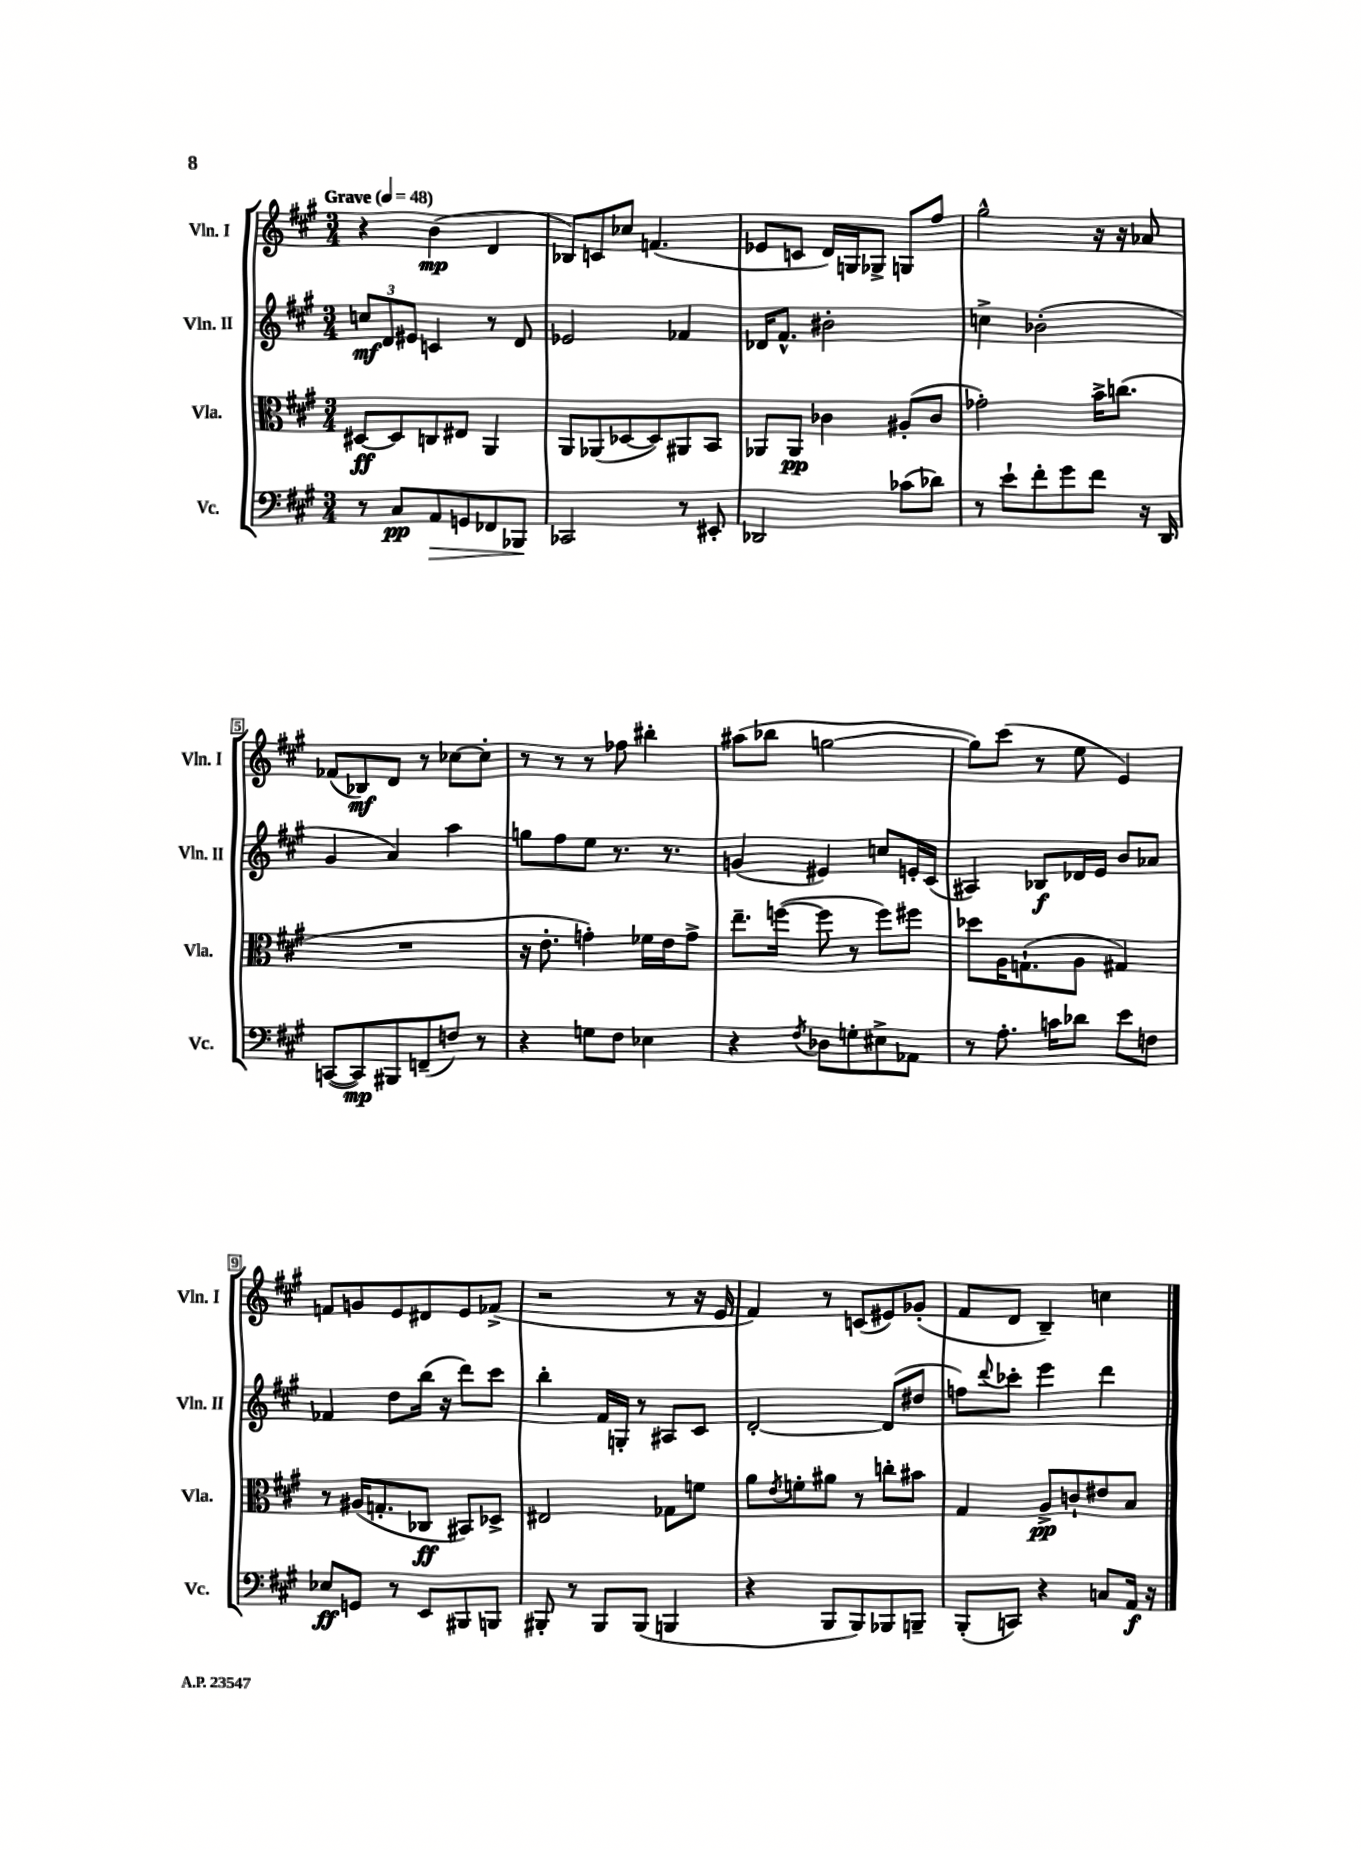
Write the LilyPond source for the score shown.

<<
\new StaffGroup <<
\new Staff = "s0" \with { instrumentName = "Vln. I" shortInstrumentName = "Vln. I" } {
    \clef treble \key a \major \numericTimeSignature \time 3/4 \tempo "Grave" 4 = 48
    r4 b'4\mp( d'4 |
    bes8) c'8 ces''8 f'4.( |
    ees'8 c'8 d'16) g16 ges8-> g8 fis''8 |
    gis''2-^ r16 r16 aes'8 |
    fes'8( bes8\mf) d'8 r8 ces''8~ ces''8-. |
    r8 r8 r8 fes''8 bis''4-. |
    ais''8( bes''8 g''2~ |
    g''8) cis'''8( r8 e''8 e'4) |
    f'8 g'8 e'8 dis'8 e'8 fes'8->( |
    r2 r8 r16 e'16 |
    fis'4) r8 c'8( eis'8) ges'8-.( |
    fis'8 d'8 b4--) c''4 \bar "|." |
}
\new Staff = "s1" \with { instrumentName = "Vln. II" shortInstrumentName = "Vln. II" } {
    \clef treble \key a \major \numericTimeSignature \time 3/4
    \tuplet 3/2 { c''8\mf d'8 eis'8 } c'4 r8 d'8 |
    ees'2 fes'4 |
    des'16 fis'8.-^ bis'2-. |
    c''4-> bes'2-.( |
    gis'4 a'4) a''4 |
    g''8 fis''8 e''8 r8. r8. |
    g'4( eis'4) c''8 e'16-. cis'16( |
    ais4) bes8\f des'16 e'16 b'8 aes'8 |
    fes'4 d''8 b''16( r16 d'''8) cis'''8 |
    b''4-. fis'16 g16-. r8 ais8 cis'8 |
    d'2~-. d'8( dis''8 |
    f''8) \appoggiatura { d'''8 } ces'''8-. e'''4 d'''4 \bar "|." |
}
\new Staff = "s2" \with { instrumentName = "Vla." shortInstrumentName = "Vla." } {
    \clef alto \key a \major \numericTimeSignature \time 3/4
    dis8~\ff dis8 c8 eis8 a,4 |
    a,8 aes,8( des8~ des8) ais,8 b,8 |
    aes,8 aes,8\pp ces'4 ais8-.( ces'8 |
    ges'2-.) b'16-> c''8.( |
    R2. |
    r16 e'8.-. g'4-.) fes'16 e'16 g'8-> |
    e''8.-- f''16~( f''8 r8 f''8) fis''8 |
    des''8 a16 g8.-!( a8 gis4) |
    r8 ais16( g8.-. ces8\ff bis,8) des8-> |
    eis2 ges8 f'8 |
    a'8 \acciaccatura { e'8 } f'8-. ais'8 r8 c''8-. bis'8 |
    gis4 a8->\pp c'8-! eis'8 b8 \bar "|." |
}
\new Staff = "s3" \with { instrumentName = "Vc." shortInstrumentName = "Vc." } {
    \clef bass \key a \major \numericTimeSignature \time 3/4
    r8 cis8\pp a,8\> g,8 fes,8 bes,,8\! |
    ces,2 r8 eis,8-. |
    des,2 ces'8( des'8) |
    r8 e'8-! fis'8-. gis'8 fis'8 r16 d,16 |
    c,8~( c,8\mp) bis,,8 f,8--( f8) r8 |
    r4 g8 fis8 ees4 |
    r4 \acciaccatura { fis8 } des8 g8-. eis8-> aes,8 |
    r8 a8.-. c'16 des'8 e'8 f8 |
    ees8\ff g,8 r8 e,8 bis,,8 b,,8 |
    bis,,8-. r8 bis,,8 bis,,8( b,,4 |
    r4 b,,8 b,,8) bes,,8 b,,8-- |
    b,,8-.( c,8) r4 c8 a,16\f r16 \bar "|." |
}
>>
>>
\layout { \context { \Score \override BarNumber.stencil = #(make-stencil-boxer 0.1 0.3 ly:text-interface::print) } }
